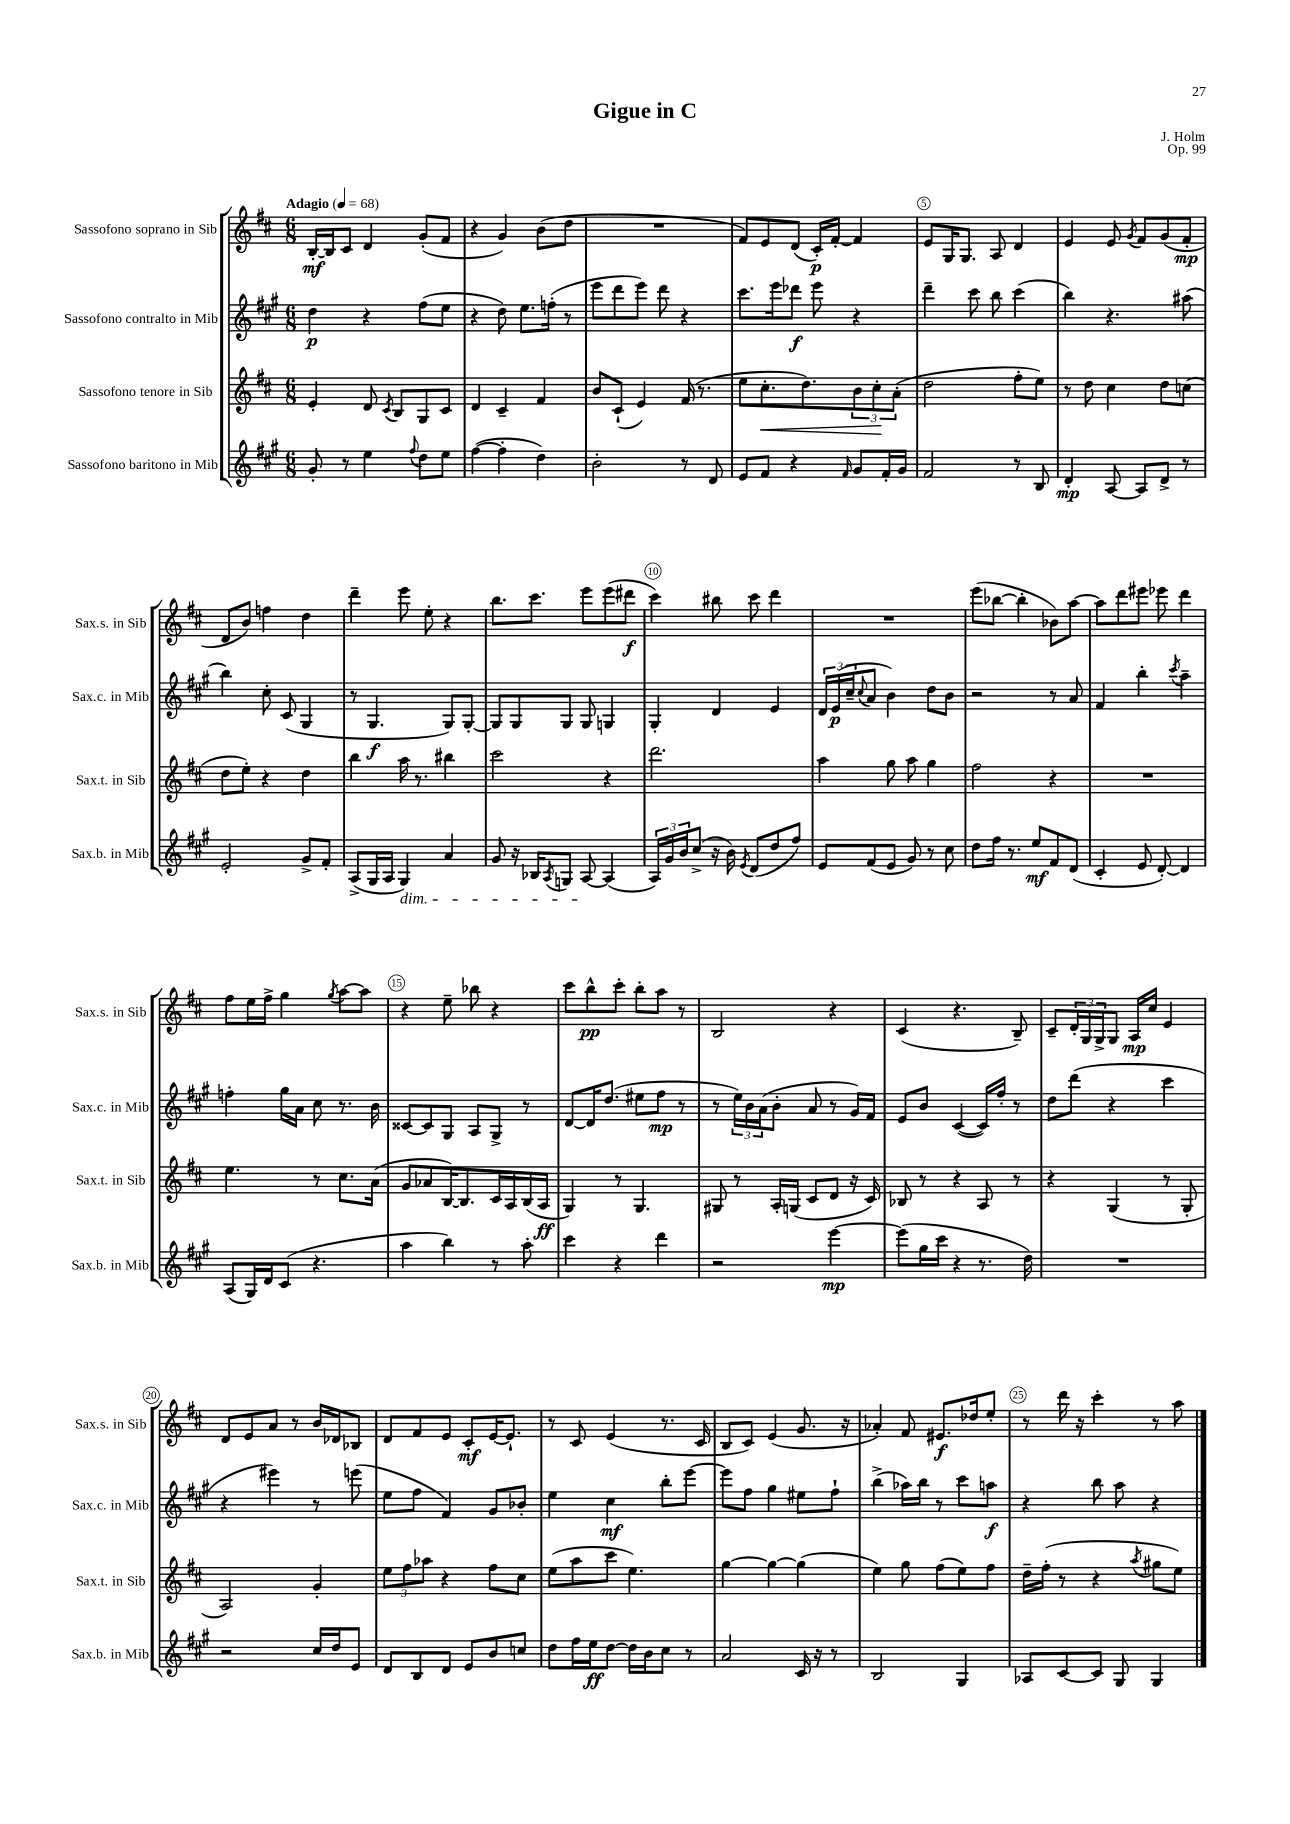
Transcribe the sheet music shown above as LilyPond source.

\header { title = "Gigue in C" composer = "J. Holm" opus = "Op. 99" }
<<
\new StaffGroup <<
\new Staff = "s0" \with { instrumentName = "Sassofono soprano in Sib" shortInstrumentName = "Sax.s. in Sib" } {
    \clef treble \key d \major \numericTimeSignature \time 6/8 \tempo "Adagio" 4 = 68
    b16~-.\mf b16 cis'8 d'4 g'8-.( fis'8 |
    r4 g'4) b'8( d''8 |
    R2. |
    fis'8) e'8 d'8( cis'16-.\p) fis'16~-. fis'4 |
    e'8 g16 g8. a8 d'4 |
    e'4 e'8 \acciaccatura { g'8 } fis'8 g'8( fis'8-.\mp |
    d'8 b'8) f''4 d''4 |
    d'''4-- e'''8 e''8-. r4 |
    b''8. cis'''8. e'''8 e'''8( dis'''8\f |
    cis'''4) bis''8 cis'''8 d'''4 |
    R2. |
    e'''8( bes''8~ bes''4-. bes'8) a''8~ |
    a''8 d'''8 eis'''8 ees'''8 d'''4 |
    fis''8 e''16 fis''16-> g''4 \acciaccatura { g''8 } a''8~ a''8 |
    r4 e''8-- bes''8 r4 |
    cis'''8 b''8-^\pp cis'''8-. b''8-. a''8 r8 |
    b2 r4 |
    cis'4( r4. b8--) |
    cis'8-- \tuplet 3/2 { d'16-. g16 g16-> } g8 a16\mp cis''16 e'4 |
    d'8 e'8 a'8 r8 b'16 des'16 bes8 |
    d'8 fis'8 e'8 cis'8-.\mf e'16~ e'8.-! |
    r8 cis'8 e'4( r8. cis'16 |
    b8 cis'8) e'4( g'8. r16 |
    aes'4-.) fis'8 eis'8.\f des''16 e''8-. |
    r8 d'''16 r16 cis'''4-. r8 a''8 \bar "|." |
}
\new Staff = "s1" \with { instrumentName = "Sassofono contralto in Mib" shortInstrumentName = "Sax.c. in Mib" } {
    \clef treble \key a \major \numericTimeSignature \time 6/8
    d''4\p r4 fis''8( e''8 |
    r4 d''8) e''8. f''16-.( r8 |
    e'''8 d'''8 e'''8) d'''8 r4 |
    cis'''8. e'''16 des'''8\f e'''8 r4 |
    d'''4-- cis'''8 b''8 cis'''4( |
    b''4) r4. ais''8( |
    b''4) cis''8-. cis'8( gis4 |
    r8 gis4.\f gis8) gis8~-. |
    gis8 gis8 gis8 gis8 g4 |
    gis4-. d'4 e'4 |
    \tuplet 3/2 { d'16 e'16\p( cis''16-- } \appoggiatura { cis''8 } a'8 b'4) d''8 b'8 |
    r2 r8 a'8 |
    fis'4 b''4-. \acciaccatura { cis'''8 } a''4-- |
    f''4-. gis''16 a'16 cis''8 r8. b'16 |
    cisis'8~ cisis'8 gis8 a8 gis8-> r8 |
    d'8~ d'16 d''8.( eis''8 fis''8\mp r8 |
    r8 \tuplet 3/2 { e''16) b'16 a'16( } b'8-. a'8 r8 gis'16) fis'16 |
    e'8 b'8 cis'4~( cis'16) fis''16-. r8 |
    d''8 d'''8( r4 cis'''4 |
    r4 eis'''4) r8 e'''8( |
    e''8 fis''8 fis'4) gis'8 bes'8-. |
    e''4 cis''4\mf b''8-. e'''8~ |
    e'''8 fis''8 gis''4 eis''8 fis''8-! |
    b''4->( aes''16) b''16 r8 cis'''8 a''8\f |
    r4 b''8 a''8 r4 \bar "|." |
}
\new Staff = "s2" \with { instrumentName = "Sassofono tenore in Sib" shortInstrumentName = "Sax.t. in Sib" } {
    \clef treble \key d \major \numericTimeSignature \time 6/8
    e'4-. d'8 \acciaccatura { cis'8 } b8 g8 cis'8 |
    d'4 cis'4-- fis'4 |
    b'8 cis'8-!( e'4) fis'16( r8. |
    e''8 cis''8.-.\< d''8.) \tuplet 3/2 { b'8 cis''8-.\! a'8-.( } |
    d''2 fis''8-. e''8) |
    r8 d''8 cis''4 d''8 c''8( |
    d''8 e''8-.) r4 d''4 |
    b''4 a''16 r8. bis''4 |
    cis'''2 r4 |
    d'''2. |
    a''4 g''8 a''8 g''4 |
    fis''2 r4 |
    R2. |
    e''4. r8 cis''8. a'16( |
    g'8 aes'8 b16~) b8. cis'16 a16 b16( a16\ff |
    g4) r8 g4. |
    gis8 r8 a16-. g16( cis'8 d'8 r16 cis'16) |
    bes8 r8 r4 a8 r8 |
    r4 g4( r8 g8-. |
    a2) g'4-. |
    \tuplet 3/2 { e''8 fis''8 aes''8 } r4 fis''8 cis''8 |
    e''8( a''8 cis'''8 e''4.) |
    g''4~ g''4~ g''4( |
    e''4) g''8 fis''8( e''8) fis''8 |
    d''16-- fis''16-.( r8 r4 \acciaccatura { a''8 } gis''8 e''8) \bar "|." |
}
\new Staff = "s3" \with { instrumentName = "Sassofono baritono in Mib" shortInstrumentName = "Sax.b. in Mib" } {
    \clef treble \key a \major \numericTimeSignature \time 6/8
    gis'8-. r8 e''4 \appoggiatura { fis''8 } d''8 e''8 |
    fis''4~( fis''4-. d''4) |
    b'2-. r8 d'8 |
    e'8 fis'8 r4 \grace { fis'16 } gis'8 fis'16-. gis'16 |
    fis'2 r8 b8 |
    d'4-.\mp a8~ a8 d'8-> r8 |
    e'2-. gis'8-> fis'8-. |
    a8->( gis16 a16 gis4\dim) a'4 |
    gis'8 r16 bes16 \acciaccatura { a8 } g8 a8~\! a4( |
    \tuplet 3/2 { a16) gis'16 b'16 } cis''8->( r16 b'16) \acciaccatura { e'8 } d'8( d''8 fis''8) |
    e'8 fis'8( e'8 gis'8) r8 cis''8 |
    d''8 fis''16 r8. e''8\mf fis'8 d'8( |
    cis'4-. e'8 d'8~-.) d'4 |
    a8( gis16) d'16 cis'8( r4. |
    a''4 b''4) r8 a''8-. |
    cis'''4 r4 d'''4 |
    r2 e'''4~\mp |
    e'''8( gis''16 cis'''16 r4 r8. d''16) |
    R2. |
    r2 cis''16 d''16 e'8 |
    d'8 b8 d'8 e'8 b'8 c''8 |
    d''8 fis''16 e''16\ff d''8~ d''16 b'16 cis''8 r8 |
    a'2 cis'16 r16 r8 |
    b2 gis4 |
    aes8 cis'8~ cis'8 gis8 gis4 \bar "|." |
}
>>
>>
\layout { \context { \Score \override BarNumber.break-visibility = ##(#f #t #t) barNumberVisibility = #(every-nth-bar-number-visible 5) \override BarNumber.stencil = #(make-stencil-circler 0.1 0.3 ly:text-interface::print) } }
